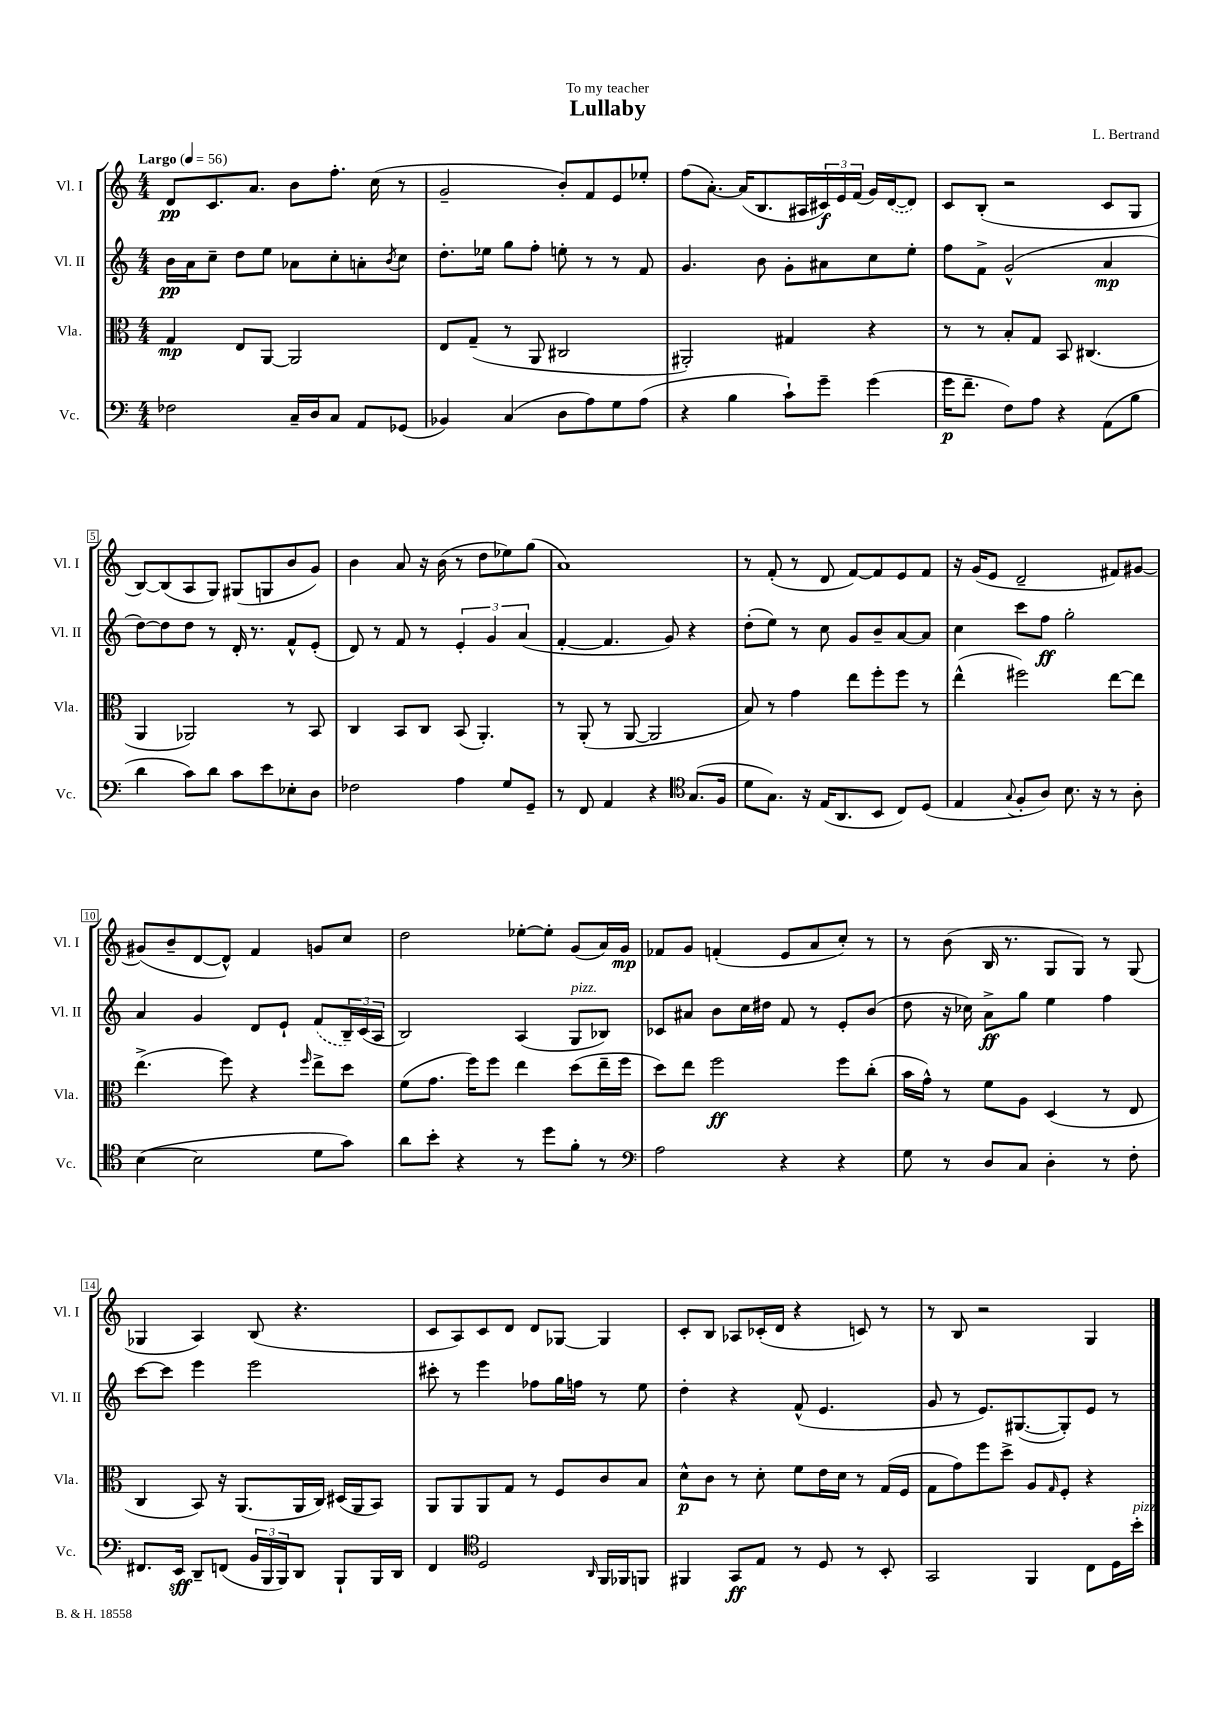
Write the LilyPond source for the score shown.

\header { title = "Lullaby" composer = "L. Bertrand" dedication = "To my teacher" }
<<
\new StaffGroup <<
\new Staff = "s0" \with { instrumentName = "Vl. I" shortInstrumentName = "Vl. I" } {
    \clef treble \key c \major \numericTimeSignature \time 4/4 \tempo "Largo" 4 = 56
    d'8\pp c'8. a'8. b'8 f''8.-. c''16( r8 |
    g'2-- b'8-.) f'8 e'8 ees''8-. |
    f''8( a'8.~-.) a'16( b8. ais16 \tuplet 3/2 { cis'16\f) e'16 f'16( } g'16) \once \slurDashed d'16~( d'8) |
    c'8 b8-.( r2 c'8 g8 |
    b8~) b8( a8 g8) gis8( g8 b'8 g'8) |
    b'4 a'8 r16 b'16( r8 d''8 ees''8) g''8( |
    a'1) |
    r8 f'8-.( r8 d'8 f'8~) f'8 e'8 f'8 |
    r16 g'16( e'8 d'2-- fis'8) gis'8~ |
    gis'8( b'8-- d'8~ d'8-^) f'4 g'8 c''8 |
    d''2 ees''8~-. ees''8-. g'8( a'16) g'16\mp |
    fes'8 g'8 f'4-.( e'8 a'8 c''8-.) r8 |
    r8 b'8( b16 r8. g8 g8) r8 g8( |
    ges4 a4) b8( r4. |
    c'8 a8) c'8 d'8 d'8 ges8~ ges4 |
    c'8-. b8 aes8 ces'16-.( d'16 r4 c'8) r8 |
    r8 b8 r2 g4 \bar "|." |
}
\new Staff = "s1" \with { instrumentName = "Vl. II" shortInstrumentName = "Vl. II" } {
    \clef treble \key c \major \numericTimeSignature \time 4/4
    b'16\pp a'16 c''8-- d''8 e''8 aes'8 c''8-. a'8-. \acciaccatura { b'8 } c''8 |
    d''8.-. ees''16 g''8 f''8-. e''8-. r8 r8 f'8 |
    g'4. b'8 g'8-. ais'8 c''8 e''8-. |
    f''8 f'8-> g'2-^( a'4\mp |
    d''8~) d''8 d''8 r8 d'16-. r8. f'8-^ e'8-.( |
    d'8) r8 f'8 r8 \tuplet 3/2 { e'4-. g'4 a'4( } |
    f'4~-. f'4. g'8) r4 |
    d''8-.( e''8) r8 c''8 g'8 b'8-- a'8~ a'8 |
    c''4 c'''8 f''8\ff g''2-. |
    a'4 g'4 d'8 e'8-! \once \slurDashed f'8( \tuplet 3/2 { b16--) c'16( a16 } |
    b2) a4( g8^\markup { \italic "pizz." } bes8) |
    ces'8 ais'8 b'8 c''16 dis''16 f'8 r8 e'8-. b'8( |
    d''8 r16 ces''16) a'8->\ff g''8 e''4 f''4 |
    c'''8~ c'''8 e'''4 e'''2 |
    cis'''8-. r8 e'''4 fes''8 g''16 f''16 r8 e''8 |
    d''4-. r4 f'8-^( e'4. |
    g'8 r8 e'8.) gis8.~( gis8-.) e'8 r8 \bar "|." |
}
\new Staff = "s2" \with { instrumentName = "Vla." shortInstrumentName = "Vla." } {
    \clef alto \key c \major \numericTimeSignature \time 4/4
    g4\mp e8 a,8~ a,2 |
    e8 g8--( r8 a,8 cis2 |
    ais,2-.) gis4 r4 |
    r8 r8 b8-. g8 b,8 cis4.( |
    a,4 aes,2) r8 b,8 |
    c4 b,8 c8 b,8( a,4.-.) |
    r8 a,8-.( r8 a,8~ a,2 |
    b8) r8 g'4 e''8 f''8-. f''8 r8 |
    e''4-^( fis''2) e''8~ e''8 |
    e''4.->( f''8) r4 \grace { f''16 } e''8-> d''8 |
    f'8( g'8. f''16) f''8 e''4 d''8( e''16-- f''16 |
    d''8) e''8 f''2\ff f''8 c''8-.( |
    b'16 g'16-^) r8 f'8 a8 d4( r8 e8 |
    c4 b,8) r16 a,8.( a,16 c16) dis16( a,16 b,8) |
    a,8 a,8 a,8 g8 r8 f8 c'8 b8 |
    d'8-^\p c'8 r8 d'8-. f'8 e'16 d'16 r8 g16( f16 |
    g8 g'8) f''8 d''8-> a8 \grace { g16 } f8-. r4 \bar "|." |
}
\new Staff = "s3" \with { instrumentName = "Vc." shortInstrumentName = "Vc." } {
    \clef bass \key c \major \numericTimeSignature \time 4/4
    fes2 c16-- d16 c8 a,8 ges,8( |
    bes,4) c4( d8 a8) g8 a8( |
    r4 b4 c'8-!) g'8-- g'4( |
    g'16\p f'8.-- f8) a8 r4 a,8( b8 |
    d'4 c'8) d'8 c'8 e'8 ees8-. d8 |
    fes2 a4 g8 g,8-- |
    r8 f,8 a,4 r4 \clef tenor g8.( f16 |
    d'8 g8.) r16 e16( a,8. b,8 c8) d8( |
    e4 \appoggiatura { g8 } f8-. a8) b8. r16 r8 a8-. |
    b4~( b2 d'8 g'8) |
    a'8 b'8-. r4 r8 d''8 f'8-. r8 |
    \clef bass a2 r4 r4 |
    g8 r8 d8 c8 d4-. r8 f8-. |
    fis,8. e,16\sff d,8-- f,8( \tuplet 3/2 { b,16 b,,16 b,,16) } d,8 b,,8-! b,,16 d,16 |
    f,4 \clef tenor d2 \grace { a,16 } f,16 fes,16 f,8 |
    fis,4 g,8\ff e8 r8 d8 r8 b,8-. |
    g,2 f,4 c8 d16 b'16-.^\markup { \italic "pizz." } \bar "|." |
}
>>
>>
\layout { \context { \Score \override BarNumber.stencil = #(make-stencil-boxer 0.1 0.3 ly:text-interface::print) } }
